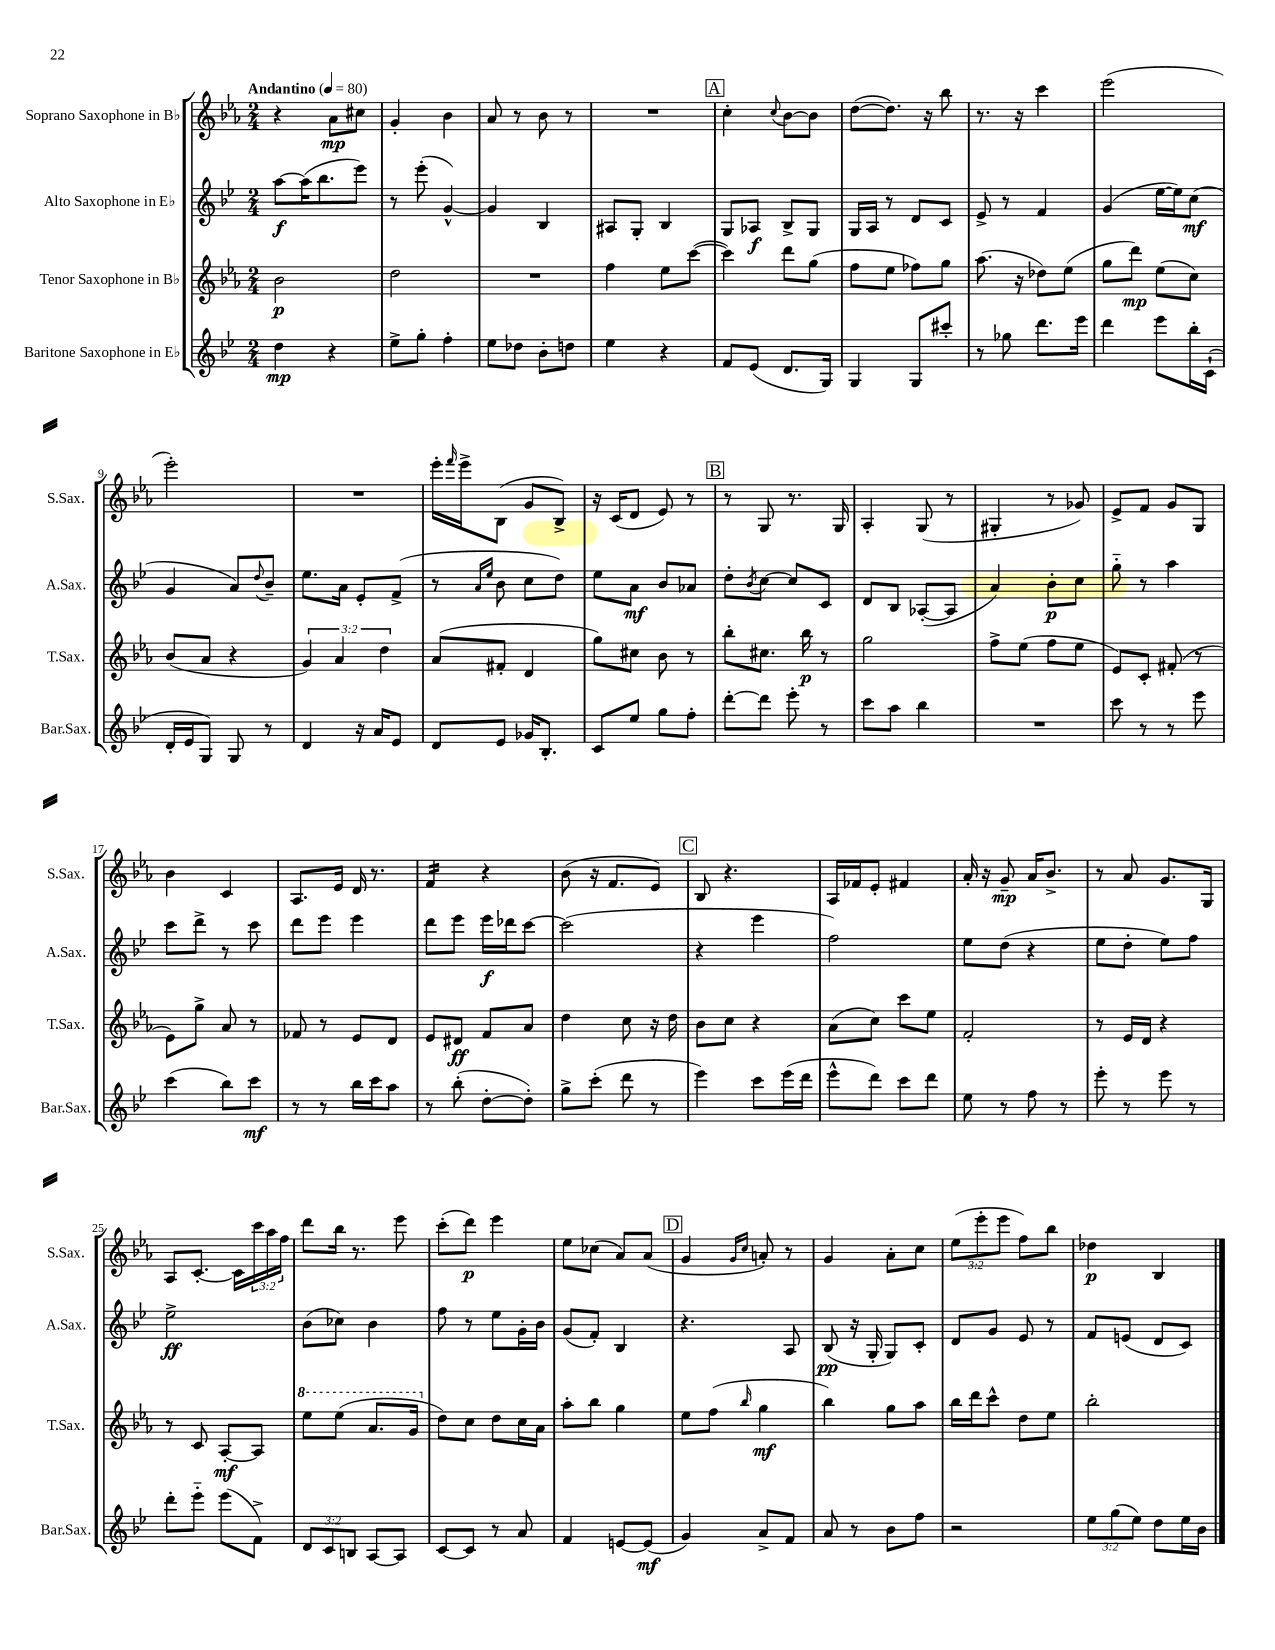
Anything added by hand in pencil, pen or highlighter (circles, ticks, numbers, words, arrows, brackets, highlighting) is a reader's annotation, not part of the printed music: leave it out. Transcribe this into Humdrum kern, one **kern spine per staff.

**kern	**kern	**kern	**kern
*staff4	*staff3	*staff2	*staff1
*clefG2	*clefG2	*clefG2	*clefG2
*k[b-e-]	*k[b-e-a-]	*k[b-e-]	*k[b-e-a-]
*M2/4	*M2/4	*M2/4	*M2/4
*MM80	*MM80	*MM80	*MM80
4dd	2b-	[8aa	4r
.	.	(16aa]	.
.	.	8.bb-	.
4r	.	.	8a-
.	.	8eee-)	8cc#
=	=	=	=
8ee-^	2dd	8r	4g'
8gg'	.	(8eee-'	.
4ff'	.	[4g^^)	4b-
=	=	=	=
8ee-	2r	4g]	8a-
8dd-	.	.	8r
8b-'	.	4B-	8b-
8dd	.	.	8r
=	=	=	=
4ee-	4ff	8A#	2r
.	.	8G'	.
4r	8ee-	4B-	.
.	([8ccc	.	.
=	=	=	=
8f	4ccc])	8G	4cc'
(8e-	.	8A-	.
.	.	.	8qqcc
8.d	8ddd	8B-^	[8b-
.	(8gg	8G	8b-]
16G)	.	.	.
=	=	=	=
4G	8ff	16G	([8dd
.	.	16A	.
.	8ee-	8r	8.dd])
8G	8ff-)	8d	.
.	.	.	16r
8ccc#'	8gg	8c	8bb-
=	=	=	=
8r	(8.aa-	8e-^	8.r
8gg-	.	8r	.
.	16r	.	16r
8.ddd	8dd-)	4f	4ccc
.	(8ee-	.	.
16eee-	.	.	.
=	=	=	=
4ddd	8gg	(4g	(2eee-
.	8ddd)	.	.
8eee-	(8ee-	[16ee-	.
.	.	16ee-])	.
16bb-'	8cc)	(8cc	.
(16c`	.	.	.
=	=	=	=
16d'	(8b-	4g	2eee-')
16e-	.	.	.
8G)	8a-	.	.
8G	4r	8a)	.
.	.	8qqdd	.
8r	.	8b-~	.
=	=	=	=
4d	6g)	8.ee-	2r
.	6a-	.	.
.	.	16a	.
16r	.	8e-'	.
16a	.	.	.
.	6dd	.	.
8e-	.	(8f^	.
=	=	=	=
8d	(8a-	8r	16eee-'
.	.	.	16qqfff
.	.	.	16eee-^
.	.	16qqa	.
.	.	16qqee-	.
8e-	8f#'	8b-	(8B-
16g-	4d	8cc	8g
8.B-'	.	.	.
.	.	8dd)	8B-^)
=	=	=	=
8c	8gg)	8ee-	16r
.	.	.	(16c
8ee-	8cc#	8a	8d
8gg	8b-	8b-	8e-)
8ff'	8r	8a-	8r
=	=	=	=
[8ddd'	8bb-'	8dd'	8r
.	.	8qb-	.
8ddd]	8.cc#	[8cc	8G
8eee-'	.	8cc]	8.r
.	16bb-	.	.
8r	8r	8c	.
.	.	.	16G
=	=	=	=
8ccc	2gg	8d	4A-'
8aa	.	8B-	.
4bb-	.	([8A-'	(8G
.	.	8A-]	8r
=	=	=	=
2r	8ff^	4a)	4G#'
.	(8ee-	.	.
.	8ff	8b-'	8r
.	8ee-	8cc	8g-)
=	=	=	=
8ccc	8e-)	8gg'~	8e-^
8r	8c'	8r	8f
8r	(8f#'	4aa	8g
8eee-	8r	.	8G
=	=	=	=
(4ccc	8e-)	8ccc	4b-
.	8gg^	8ddd^	.
8bb-)	8a-	8r	4c
8ccc	8r	8ccc	.
=	=	=	=
8r	8f-	8ddd	8.A-
8r	8r	8eee-	.
.	.	.	16e-
16bb-	8e-	4eee-	16d
16ccc	.	.	8.r
8aa	8d	.	.
=	=	=	=
8r	8e-	8ddd	4f
(8bb-'	8d#	8eee-	.
[8dd'	8f	16eee-	4r
.	.	16ddd-	.
8dd'])	8a-	[8ccc	.
=	=	=	=
8gg^	4dd	(2ccc]	(8b-
(8ccc'	.	.	16r
.	.	.	8.f
8ddd	8cc	.	.
8r	16r	.	8e-)
.	16dd	.	.
=	=	=	=
4eee-)	8b-	4r	8B-
.	8cc	.	4.r
8ccc	4r	4eee-	.
(16eee-	.	.	.
16ddd	.	.	.
=	=	=	=
8eee-^^	(8a-	2ff)	16A-
.	.	.	16f-
8ddd)	8cc)	.	8e-'
8ccc	8ccc	.	4f#
8ddd	8ee-	.	.
=	=	=	=
8ee-	2f'	8ee-	16a-'
.	.	.	16r
8r	.	(8dd	8g~
8ff	.	4r	16a-
.	.	.	8.b-^
8r	.	.	.
=	=	=	=
8eee-'	8r	8ee-	8r
8r	16e-	8dd'	8a-
.	16d	.	.
8eee-	4r	8ee-)	8.g
8r	.	8ff	.
.	.	.	16G
=	=	=	=
8ddd'	8r	2ee-^	8A-
8eee-'~	8c	.	[8.c'
(8eee-	[8A-'	.	.
.	.	.	16c]
8f^)	8A-]	.	24ccc
.	.	.	24aa-
.	.	.	24ff
=	=	=	=
12d	8eee-	(8b-	8ddd
12c	.	.	.
.	(8eee-	8cc-)	16bb-
12B	.	.	.
.	.	.	8.r
[8A	8.aa-	4b-	.
8A]	.	.	8eee-
.	16gg	.	.
=	=	=	=
[8c	8dd)	8ff	(8ccc'
8c]	8cc	8r	8ddd)
8r	8dd	8ee-	4eee-
8a	16cc	16g'	.
.	16a-	16b-	.
=	=	=	=
4f	8aa-'	(8g	8ee-
.	8bb-	8f')	(8cc-
[8e	4gg	4B-	8a-)
(8e]	.	.	(8a-
=	=	=	=
4g)	8ee-	4.r	4g
.	(8ff	.	.
.	.	.	16qqg
.	16qqbb-	.	16qqcc
8a^	4gg	.	8a')
8f	.	8A	8r
=	=	=	=
8a	4bb-)	(8B-	4g
8r	.	16r	.
.	.	16G'	.
8b-	8gg	8G)	8a-'
8ff	8aa-	8c'	8cc
=	=	=	=
2r	16bb-	8d	(12ee-
.	16ddd	.	.
.	.	.	12eee-'
.	8ccc^^	8g	.
.	.	.	12eee-
.	8dd	8e-	8ff)
.	8ee-	8r	8bb-
=	=	=	=
12ee-	2bb-'	8f	4dd-
(12gg	.	.	.
.	.	(8e	.
12ee-)	.	.	.
8dd	.	8d	4B-
16ee-	.	8c)	.
16b-	.	.	.
==	==	==	==
*-	*-	*-	*-
